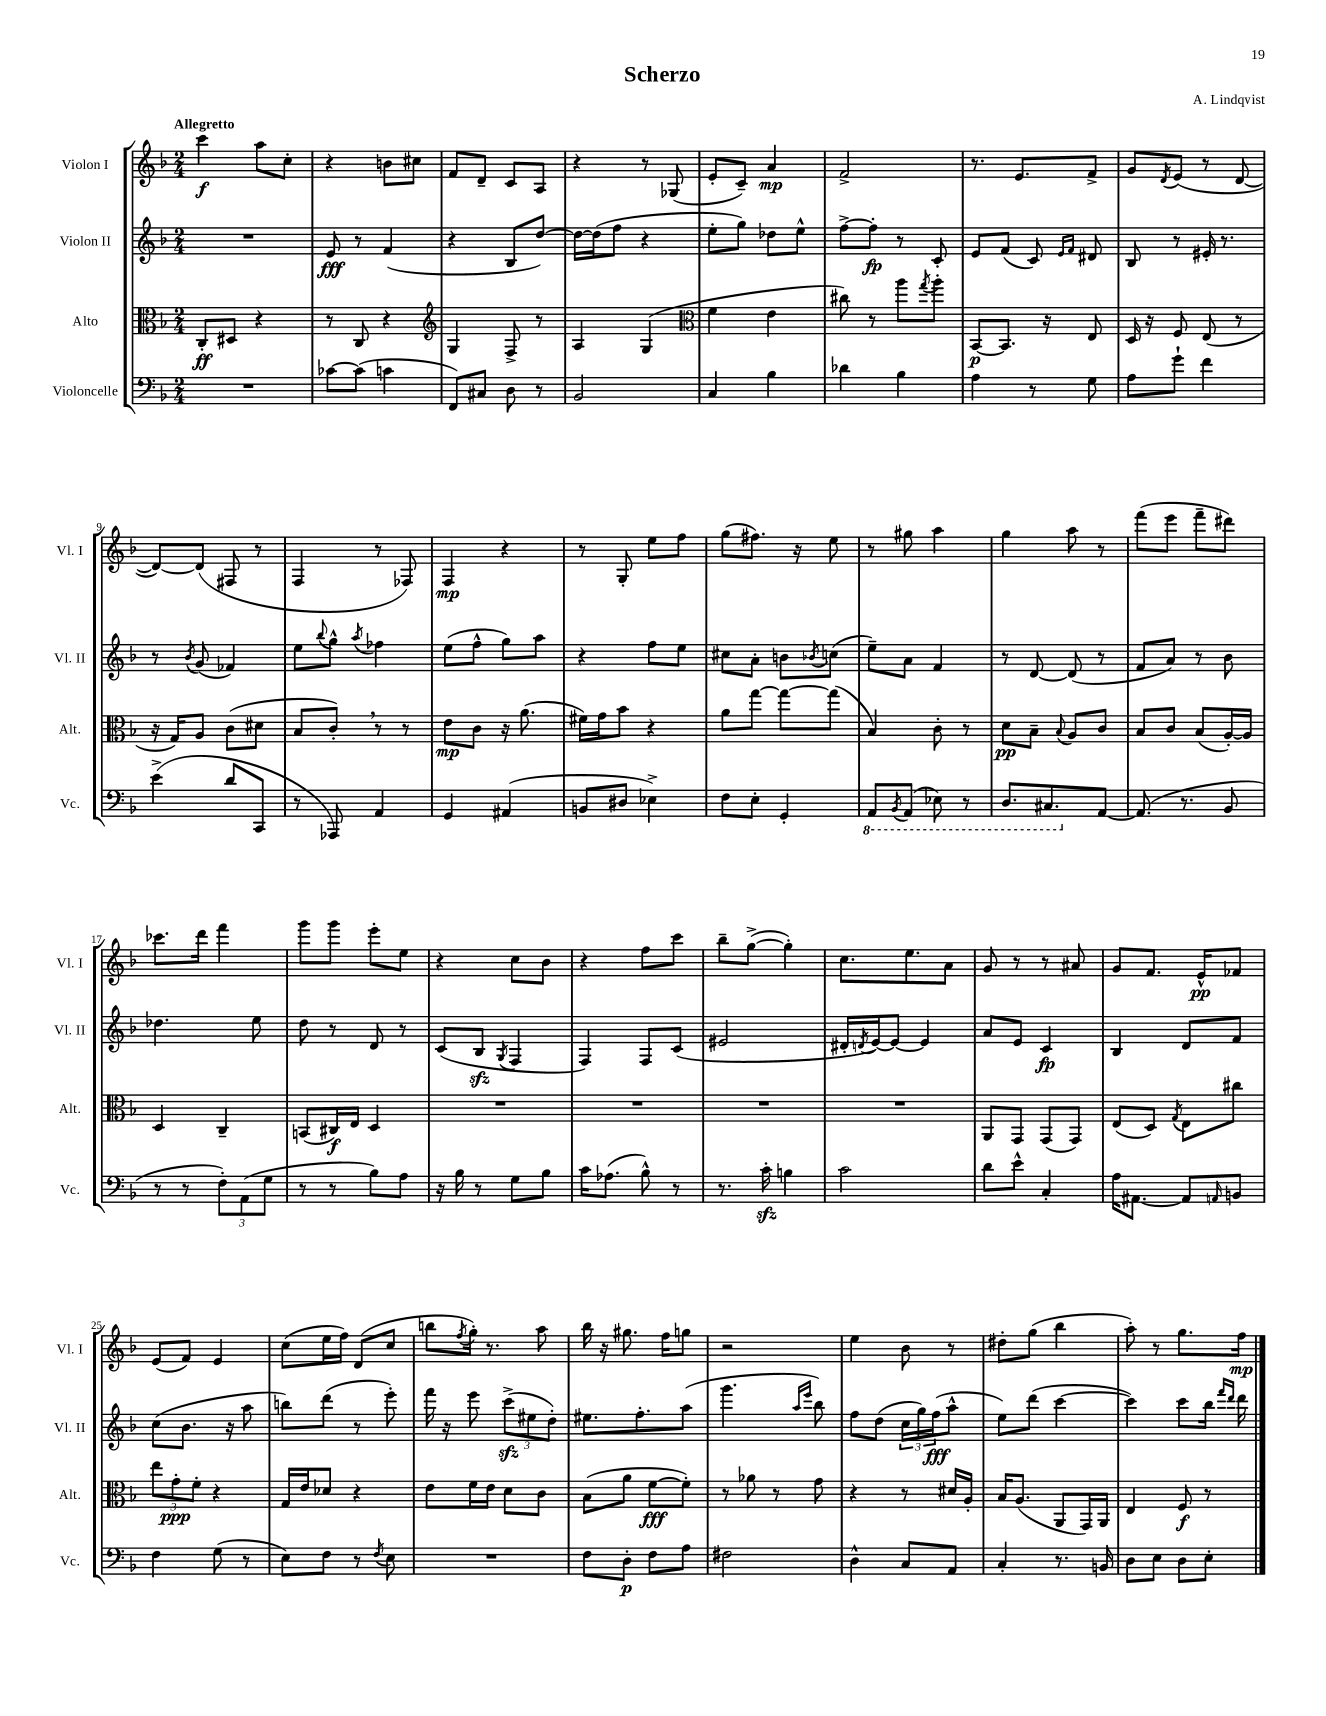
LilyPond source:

\header { title = "Scherzo" composer = "A. Lindqvist" }
<<
\new StaffGroup <<
\new Staff = "s0" \with { instrumentName = "Violon I" shortInstrumentName = "Vl. I" } {
    \clef treble \key f \major \numericTimeSignature \time 2/4 \tempo "Allegretto"
    c'''4\f a''8 c''8-. |
    r4 b'8 cis''8 |
    f'8 d'8-- c'8 a8 |
    r4 r8 ges8( |
    e'8-. c'8--) a'4\mp |
    f'2-> |
    r8. e'8. f'8-> |
    g'8 \acciaccatura { d'8 } e'8( r8 d'8~ |
    d'8~) d'8( fis8 r8 |
    f4 r8 fes8) |
    f4\mp r4 |
    r8 g8-. e''8 f''8 |
    g''8( fis''8.) r16 e''8 |
    r8 gis''8 a''4 |
    g''4 a''8 r8 |
    f'''8( e'''8 f'''8-- dis'''8) |
    ces'''8. d'''16 f'''4 |
    g'''8 g'''8 e'''8-. e''8 |
    r4 c''8 bes'8 |
    r4 f''8 c'''8 |
    bes''8-- g''8~->( g''4-.) |
    c''8. e''8. a'8 |
    g'8 r8 r8 ais'8 |
    g'8 f'8. e'16-^\pp fes'8 |
    e'8( f'8) e'4 |
    c''8( e''16 f''16) d'8( c''8 |
    b''8 \acciaccatura { f''8 } g''16-.) r8. a''8 |
    bes''16 r16 gis''8. f''16 g''8 |
    r2 |
    e''4 bes'8 r8 |
    dis''8-. g''8( bes''4 |
    a''8-.) r8 g''8. f''16\mp \bar "|." |
}
\new Staff = "s1" \with { instrumentName = "Violon II" shortInstrumentName = "Vl. II" } {
    \clef treble \key f \major \numericTimeSignature \time 2/4
    R2 |
    e'8\fff r8 f'4( |
    r4 bes8 d''8~) |
    d''16~ d''16( f''8 r4 |
    e''8-. g''8) des''8 e''8-^ |
    f''8~-> f''8-.\fp r8 c'8-. |
    e'8 f'8( c'8) \grace { e'16 f'16 } dis'8 |
    bes8 r8 eis'16-. r8. |
    r8 \acciaccatura { bes'8 } g'8( fes'4) |
    e''8 \appoggiatura { bes''8 } g''8-^ \acciaccatura { a''8 } fes''4 |
    e''8( f''8-^ g''8) a''8 |
    r4 f''8 e''8 |
    cis''8 a'8-. b'8 \acciaccatura { bes'8 } c''8( |
    e''8--) a'8 f'4 |
    r8 d'8~ d'8( r8 |
    f'8 a'8) r8 bes'8 |
    des''4. e''8 |
    d''8 r8 d'8 r8 |
    c'8( bes8\sfz \acciaccatura { g8 } f4 |
    f4) f8 c'8( |
    eis'2 |
    dis'16-. \acciaccatura { d'8 } e'16~) e'8~ e'4 |
    a'8 e'8 c'4\fp |
    bes4 d'8 f'8 |
    c''8( bes'8. r16 a''8 |
    b''8) d'''8( r8 e'''8-.) |
    f'''16 r16 e'''8 \tuplet 3/2 { c'''8->\sfz( eis''8 d''8-.) } |
    eis''8. f''8.-. a''8( |
    g'''4. \grace { a''16 e'''16 } bes''8) |
    f''8 d''8( \tuplet 3/2 { c''16 g''16) f''16\fff( } a''8-^ |
    e''8) d'''8( c'''4~ |
    c'''4) c'''8 bes''16 \grace { f'''16 d'''16 } d'''16 \bar "|." |
}
\new Staff = "s2" \with { instrumentName = "Alto" shortInstrumentName = "Alt." } {
    \clef alto \key f \major \numericTimeSignature \time 2/4
    c8-.\ff dis8 r4 |
    r8 c8 r4 |
    \clef treble g4 f8-> r8 |
    a4 g4( |
    \clef alto f'4 e'4 |
    cis''8) r8 a''8 \acciaccatura { g''8 } a''8-. |
    bes,8~\p bes,8. r16 e8 |
    d16 r16 f8 e8( r8 |
    r16 g16) a8 c'8( dis'8 |
    bes8 c'8-.) \breathe r8 r8 |
    e'8\mp c'8 r16 a'8.( |
    fis'16) g'16 bes'8 r4 |
    a'8 g''8~ g''8~ g''8( |
    bes4) c'8-. r8 |
    d'8\pp bes8-- \appoggiatura { bes8 } a8 c'8 |
    bes8 c'8 bes8( a16~-.) a16 |
    d4 c4-- |
    b,8( cis16\f) e16 d4 |
    R2 |
    R2 |
    R2 |
    R2 |
    a,8 g,8 g,8( g,8) |
    e8( d8) \acciaccatura { g8 } e8 cis''8 |
    \tuplet 3/2 { e''8 g'8-.\ppp f'8-. } r4 |
    g16 e'16 des'8 r4 |
    e'8 f'16 e'16 d'8 c'8 |
    bes8( a'8 f'8~\fff f'8-.) |
    r8 aes'8 r8 g'8 |
    r4 r8 dis'16 a16-. |
    bes16 a8.( a,8 g,16) a,16 |
    e4 f8\f r8 \bar "|." |
}
\new Staff = "s3" \with { instrumentName = "Violoncelle" shortInstrumentName = "Vc." } {
    \clef bass \key f \major \numericTimeSignature \time 2/4
    R2 |
    ces'8~ ces'8( c'4 |
    f,8) cis8 d8 r8 |
    bes,2 |
    c4 bes4 |
    des'4 bes4 |
    a4 r8 g8 |
    a8 g'8-! f'4 |
    e'4->( d'8 c,8 |
    r8 aes,,8) a,4 |
    g,4 ais,4( |
    b,8 dis8 ees4->) |
    f8 e8-. g,4-. |
    \ottava #-1 a,,8 \acciaccatura { bes,,8 } a,,8( ees,8) r8 |
    d,8. cis,8. \ottava #0 a,8~ |
    a,8.( r8. bes,8 |
    r8 r8 \tuplet 3/2 { f8-.) a,8( g8 } |
    r8 r8 bes8) a8 |
    r16 bes16 r8 g8 bes8 |
    c'16 aes8.( bes8-^) r8 |
    r8. c'16-.\sfz b4 |
    c'2 |
    d'8 e'8-^ c4-. |
    a16 ais,8.~ ais,8 \grace { a,16 } b,8 |
    f4 g8( r8 |
    e8) f8 r8 \acciaccatura { f8 } e8 |
    R2 |
    f8 d8-.\p f8 a8 |
    fis2 |
    d4-^ c8 a,8 |
    c4-. r8. b,16 |
    d8 e8 d8 e8-. \bar "|." |
}
>>
>>
